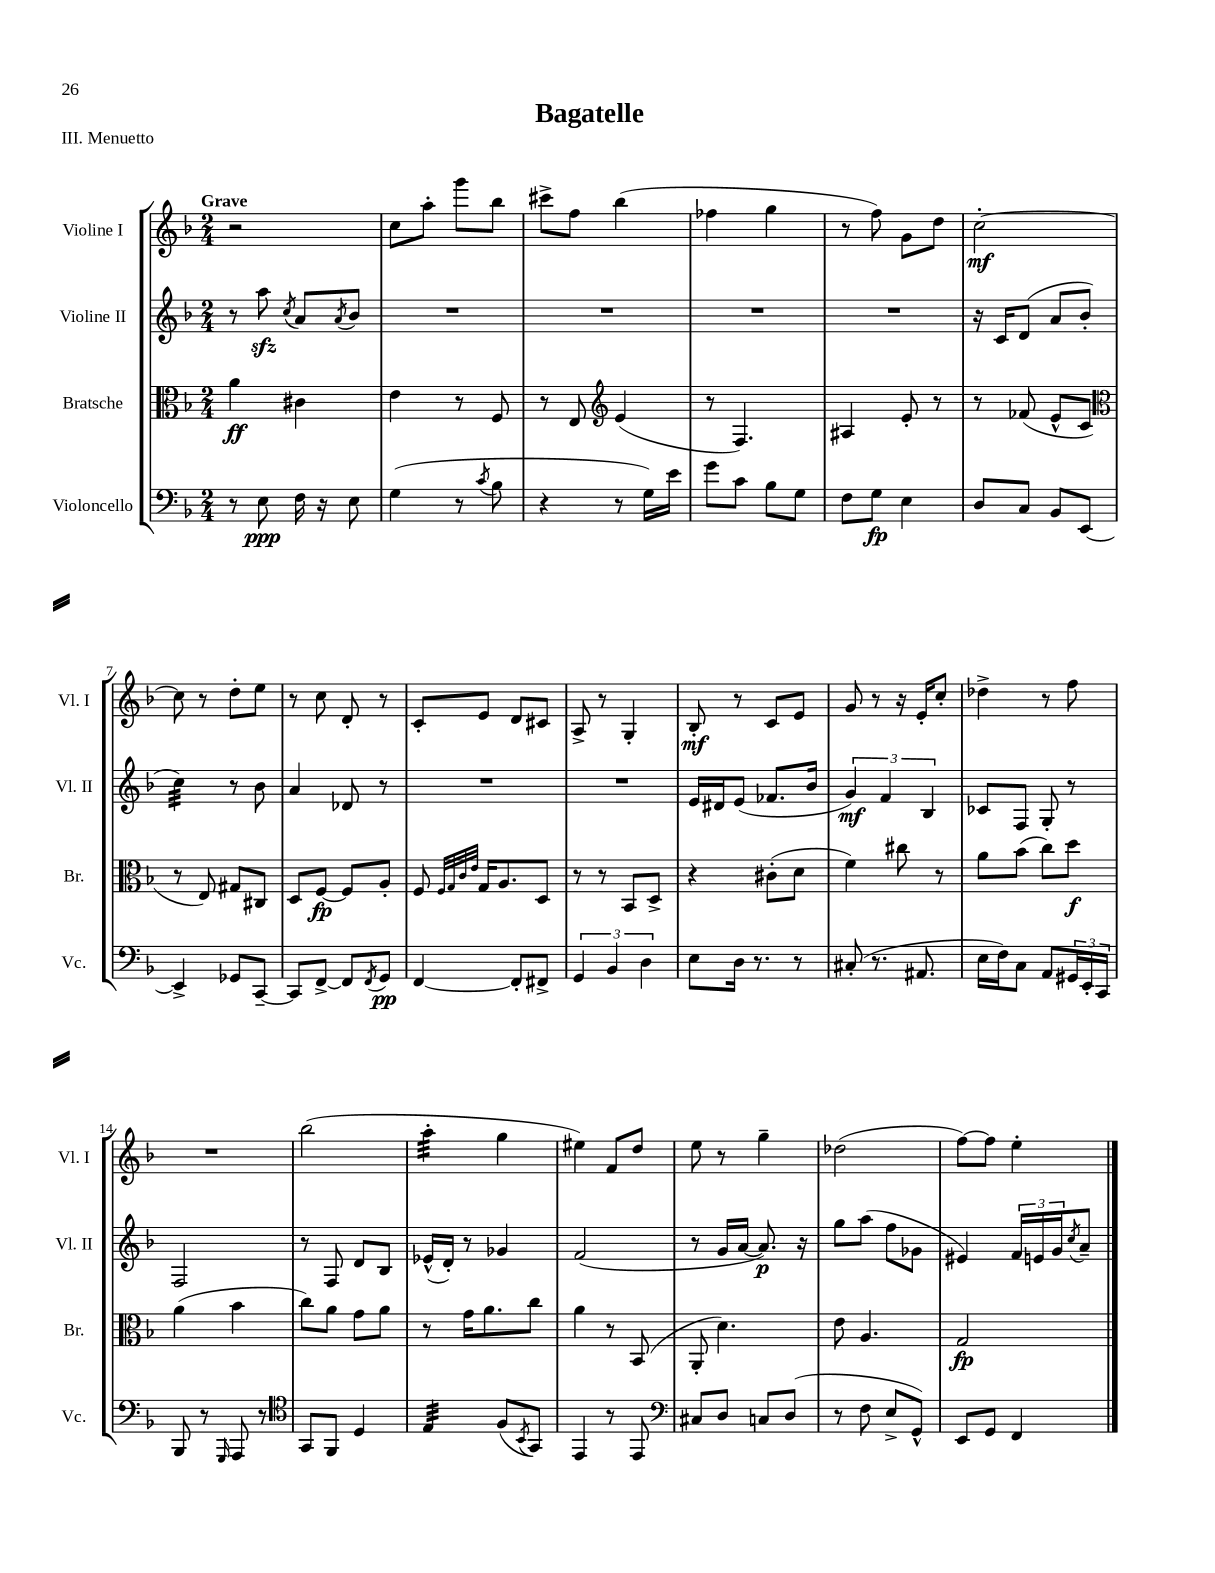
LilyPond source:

\header { title = "Bagatelle" piece = "III. Menuetto" }
<<
\new StaffGroup <<
\new Staff = "s0" \with { instrumentName = "Violine I" shortInstrumentName = "Vl. I" } {
    \clef treble \key f \major \numericTimeSignature \time 2/4 \tempo "Grave"
    r2 |
    c''8 a''8-. g'''8 bes''8 |
    cis'''8-> f''8 bes''4( |
    fes''4 g''4 |
    r8 f''8) g'8 d''8 |
    c''2~-.\mf |
    c''8 r8 d''8-. e''8 |
    r8 c''8 d'8-. r8 |
    c'8-. e'8 d'8 cis'8 |
    a8-> r8 g4-. |
    bes8-.\mf r8 c'8 e'8 |
    g'8 r8 r16 e'16-. c''8-. |
    des''4-> r8 f''8 |
    R2 |
    bes''2( |
    a''4:32-. g''4 |
    eis''4) f'8 d''8 |
    e''8 r8 g''4-- |
    des''2( |
    f''8~) f''8 e''4-. \bar "|." |
}
\new Staff = "s1" \with { instrumentName = "Violine II" shortInstrumentName = "Vl. II" } {
    \clef treble \key f \major \numericTimeSignature \time 2/4
    r8 a''8\sfz \acciaccatura { c''8 } a'8 \acciaccatura { a'8 } bes'8 |
    R2 |
    R2 |
    R2 |
    R2 |
    r16 c'16 d'8( a'8 bes'8-. |
    c''4:32) r8 bes'8 |
    a'4 des'8 r8 |
    R2 |
    R2 |
    e'16 dis'16 e'8( fes'8. bes'16 |
    \tuplet 3/2 { g'4\mf) f'4 bes4 } |
    ces'8 f8 g8-. r8 |
    f2 |
    r8 f8 d'8 bes8 |
    ees'16-^( d'16-.) r8 ges'4 |
    f'2( |
    r8 g'16 a'16~ a'8.\p) r16 |
    g''8 a''8( f''8 ges'8 |
    eis'4) \tuplet 3/2 { f'16 e'16 g'16 } \acciaccatura { c''8 } a'8-- \bar "|." |
}
\new Staff = "s2" \with { instrumentName = "Bratsche" shortInstrumentName = "Br." } {
    \clef alto \key f \major \numericTimeSignature \time 2/4
    a'4\ff cis'4 |
    e'4 r8 f8 |
    r8 e8 \clef treble e'4( |
    r8 f4.) |
    ais4 e'8-. r8 |
    r8 fes'8( e'8-^ c'8 |
    \clef alto r8 e8) gis8 cis8 |
    d8 f8~\fp f8 a8-. |
    f8 \grace { f32 g32 c'32 e'32 } g16 a8. d8 |
    r8 r8 bes,8 d8-> |
    r4 cis'8-.( d'8 |
    f'4) cis''8 r8 |
    a'8 bes'8( c''8) d''8\f |
    a'4( bes'4 |
    c''8) a'8 g'8 a'8 |
    r8 g'16 a'8. c''8 |
    a'4 r8 bes,8( |
    a,8-. d'4.) |
    e'8 a4. |
    g2\fp \bar "|." |
}
\new Staff = "s3" \with { instrumentName = "Violoncello" shortInstrumentName = "Vc." } {
    \clef bass \key f \major \numericTimeSignature \time 2/4
    r8 e8\ppp f16 r16 e8 |
    g4( r8 \acciaccatura { c'8 } bes8 |
    r4 r8 g16) e'16 |
    g'8 c'8 bes8 g8 |
    f8 g8\fp e4 |
    d8 c8 bes,8 e,8~ |
    e,4-> ges,8 c,8~-- |
    c,8 f,8~-> f,8 \acciaccatura { f,8 } g,8\pp |
    f,4~ f,8-. fis,8-> |
    \tuplet 3/2 { g,4 bes,4 d4 } |
    e8 d16 r8. r8 |
    cis8-.( r8. ais,8. |
    e16 f16) c8 a,8 \tuplet 3/2 { gis,16 e,16-. c,16 } |
    bes,,8 r8 \grace { g,,16 } a,,8 r8 |
    \clef tenor g,8 f,8 d4 |
    e4:32 f8( \acciaccatura { bes,8 } g,8) |
    e,4 r8 e,8 |
    \clef bass cis8 d8 c8 d8( |
    r8 f8 e8-> g,8-^) |
    e,8 g,8 f,4 \bar "|." |
}
>>
>>
